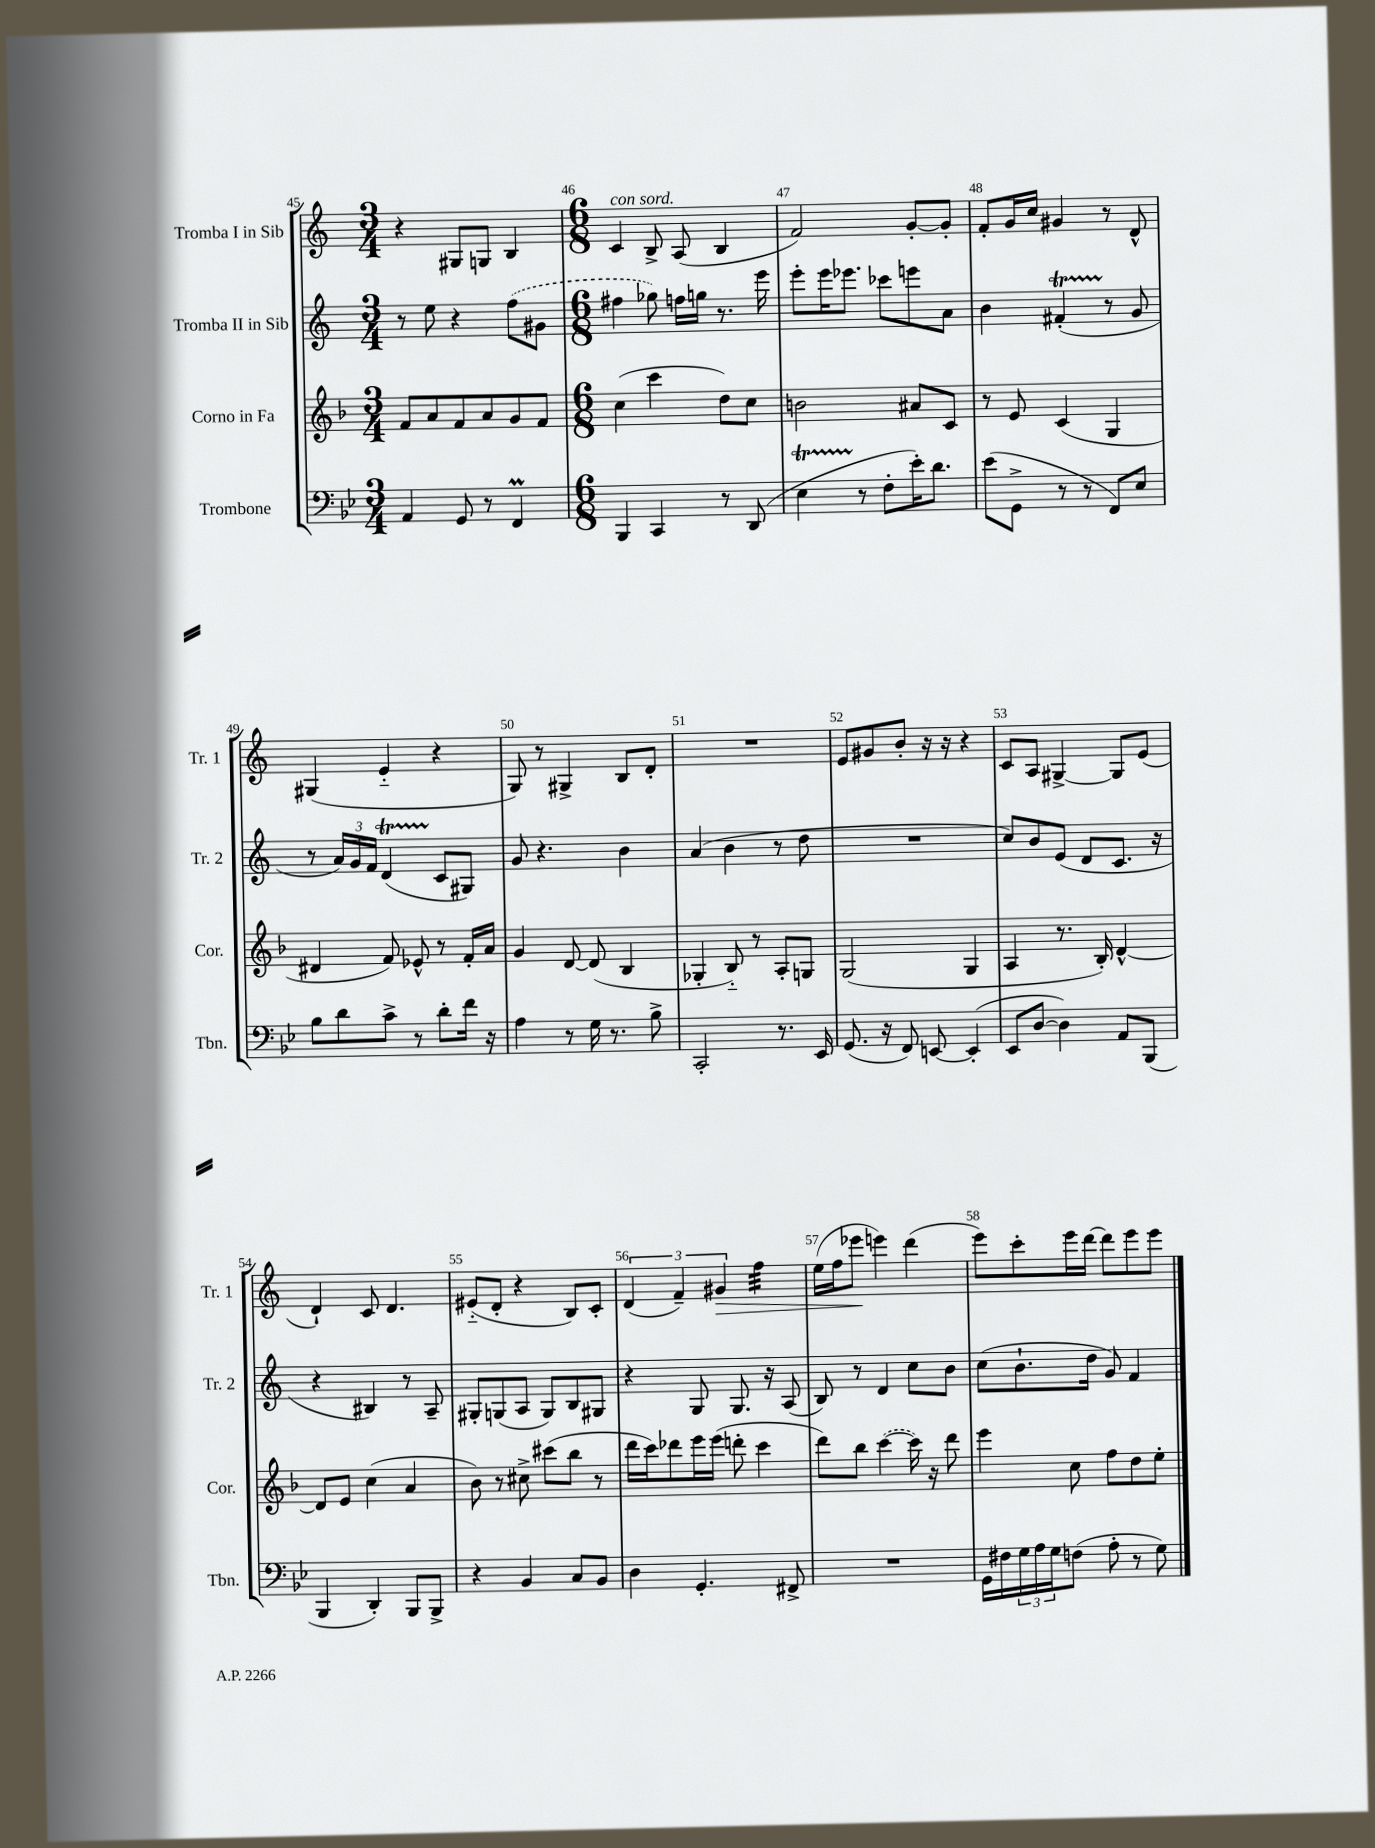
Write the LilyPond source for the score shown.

<<
\new StaffGroup <<
\new Staff = "s0" \with { instrumentName = "Tromba I in Sib" shortInstrumentName = "Tr. 1" } {
    \clef treble \key c \major \numericTimeSignature \time 3/4
    r4 gis8 g8 b4 |
    \numericTimeSignature \time 6/8 c'4^\markup { \italic "con sord." } b8-> a8( b4 |
    f'2) g'8~-. g'8-. |
    f'8-. g'16 c''16 gis'4 r8 d'8-^ |
    gis4( e'4-_ r4 |
    g8) r8 gis4-> b8 d'8-. |
    R2. |
    e'8 gis'8 b'8-. r16 r16 r4 |
    c'8 a8 gis4~-> gis8 e'8( |
    d'4-!) c'8 d'4. |
    eis'8-_( d'8-. r4 b8) c'8-. |
    \tuplet 3/2 { d'4( f'4--) gis'4\> } f''4:32 |
    e''16( f''16 ees'''8\! e'''4) d'''4( |
    e'''8) c'''8-. e'''16 d'''16~ d'''8 e'''8 e'''8 \bar "|." |
}
\new Staff = "s1" \with { instrumentName = "Tromba II in Sib" shortInstrumentName = "Tr. 2" } {
    \clef treble \key c \major \numericTimeSignature \time 3/4
    r8 e''8 r4 \once \slurDashed f''8( gis'8 |
    \numericTimeSignature \time 6/8 fis''4 ges''8) f''16 g''16 r8. e'''16 |
    e'''8-. e'''16 ees'''8. ces'''8 e'''8 a'8 |
    b'4 fis'4-.\startTrillSpan( r8\stopTrillSpan g'8 |
    r8 \tuplet 3/2 { a'16) g'16 f'16 } d'4\startTrillSpan( c'8\stopTrillSpan gis8) |
    g'8 r4. b'4 |
    a'4( b'4 r8 d''8 |
    R2. |
    c''8) b'8 e'8( d'8 c'8. r16 |
    r4 bis4) r8 a8-- |
    gis8-. g8( a8 g8) b8 gis8 |
    r4 g8 g8. r16 a8( |
    b8) r8 d'4 c''8 b'8 |
    c''8( b'8.-! d''16 g'8) f'4 \bar "|." |
}
\new Staff = "s2" \with { instrumentName = "Corno in Fa" shortInstrumentName = "Cor." } {
    \clef treble \key f \major \numericTimeSignature \time 3/4
    f'8 a'8 f'8 a'8 g'8 f'8 |
    \numericTimeSignature \time 6/8 c''4( c'''4 d''8) c''8 |
    b'2 ais'8 c'8 |
    r8 e'8 c'4( g4 |
    dis'4 f'8) ees'8-^ r8 f'16-. a'16 |
    g'4 d'8~ d'8( bes4 |
    ges4-. bes8-_) r8 a8-. g8 |
    g2( g4 |
    a4 r8. bes16-.) d'4~-^ |
    d'8 e'8 c''4( a'4 |
    bes'8) r8 cis''8-> cis'''8( bes''8 r8 |
    d'''16 c'''16) des'''8 e'''16 e'''16( d'''8-. c'''4 |
    d'''8) bes''8 \once \slurDashed c'''4~( c'''16) r16 d'''8 |
    e'''4 c''8 f''8 d''8 e''8-. \bar "|." |
}
\new Staff = "s3" \with { instrumentName = "Trombone" shortInstrumentName = "Tbn." } {
    \clef bass \key bes \major \numericTimeSignature \time 3/4
    a,4 g,8 r8 f,4\prall |
    \numericTimeSignature \time 6/8 bes,,4 c,4 r8 d,8( |
    ees4\startTrillSpan r8\stopTrillSpan f8-. ees'16-.) d'8. |
    ees'8( g,8-> r8 r8 f,8) ees8 |
    bes8 d'8 c'8-> r8 d'8-. f'16 r16 |
    a4 r8 g16 r8. bes8-> |
    c,2-. r8. ees,16 |
    g,8.( r16 f,8) e,8~ e,4-.( |
    ees,8 d8~ d4) a,8 bes,,8( |
    bes,,4 d,4-.) bes,,8 bes,,8-> |
    r4 bes,4 c8 bes,8 |
    d4 g,4.-. fis,8-> |
    R2. |
    g,16 fis16 \tuplet 3/2 { g16 a16 g16 } f8( a8-. r8 g8) \bar "|." |
}
>>
>>
\layout { \context { \Score currentBarNumber = #45 \override BarNumber.break-visibility = ##(#f #t #t) barNumberVisibility = #all-bar-numbers-visible } }
